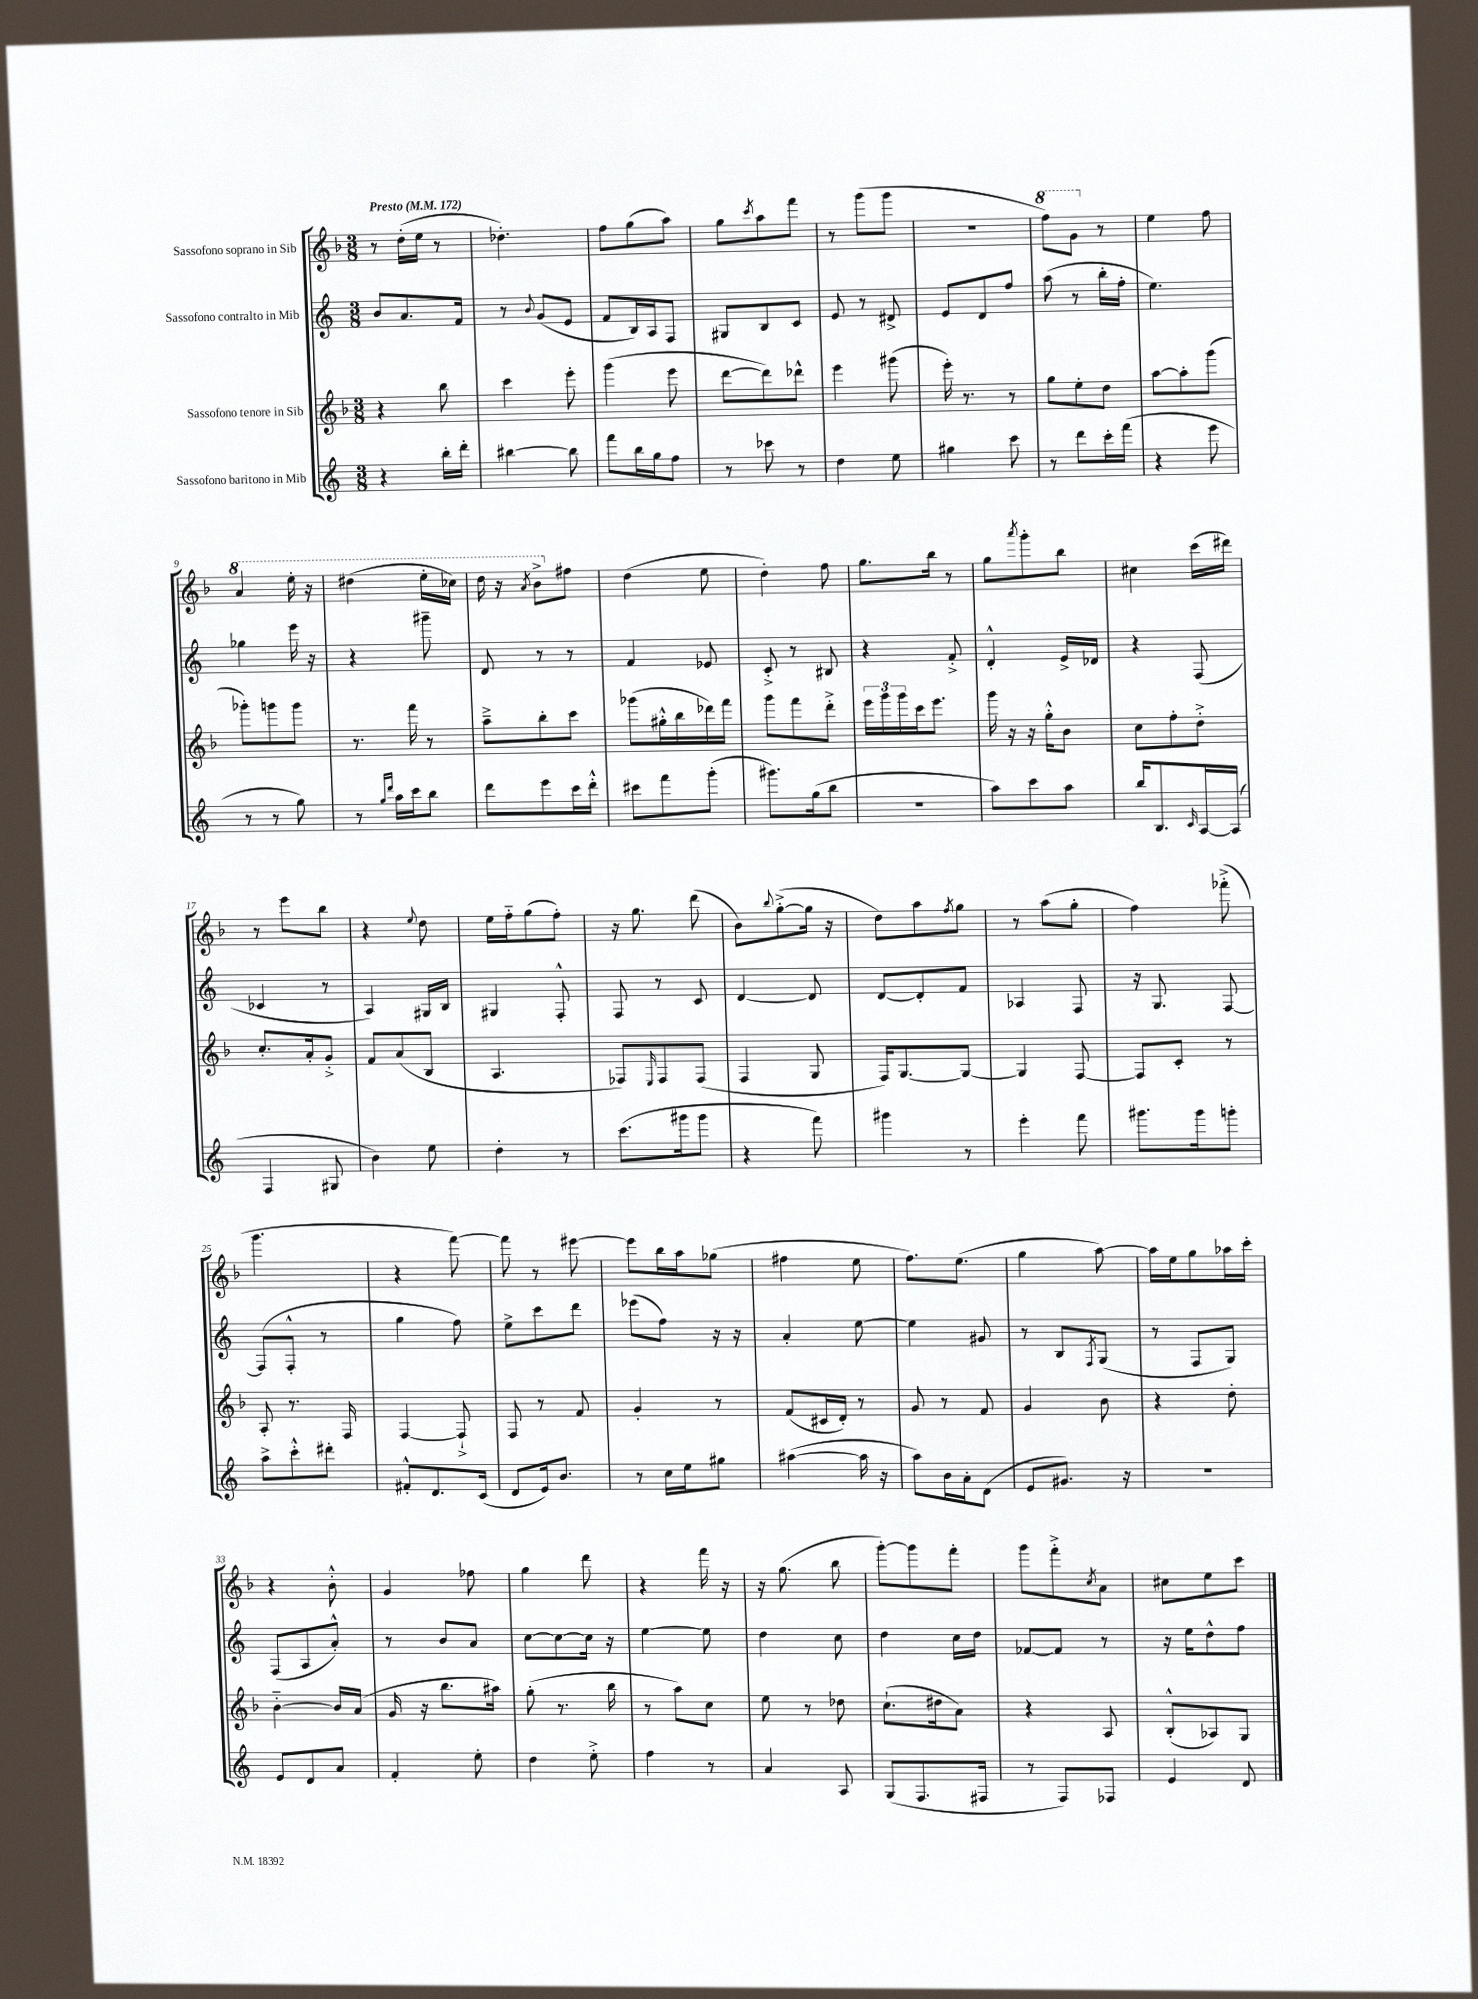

**kern	**kern	**kern	**kern
*staff4	*staff3	*staff2	*staff1
*clefG2	*clefG2	*clefG2	*clefG2
*k[]	*k[b-]	*k[]	*k[b-]
*M3/8	*M3/8	*M3/8	*M3/8
*MM172	*MM172	*MM172	*MM172
4r	4r	8b	8r
.	.	8.a	(16dd'
.	.	.	16ee
16bb'	8bb-	.	8r
16ddd'	.	16f	.
=	=	=	=
[4bb#	4ccc	8r	4.dd-')
.	.	8qqb	.
.	.	(8g	.
8bb#]	8eee'	8e	.
=	=	=	=
8fff	(4ggg	8f	8ff
16bb	.	16B)	(8gg
16gg	.	16A	.
8ff	8eee	8F	8aa)
=	=	=	=
8r	[8ddd	8G#	8gg
.	.	.	8qccc
8ccc-	8ddd])	8B	8aa
8r	8ddd-^^	8c	8fff
=	=	=	=
4dd	4eee	8e	8r
.	.	8r	(8ggg
8ee	(8ggg#	8d#^	8ggg
=	=	=	=
4gg#	16eee')	8e	4.r
.	8.r	.	.
.	.	8d	.
8ccc	8r	8ff	.
=	=	=	=
8r	8gg	(8aa	8fff)
8ddd	8ee'	8r	8gg
16ccc'	8dd	16bb'	8r
(16fff	.	16ff'	.
=	=	=	=
4r	[8aa	4.ee)	4ee
.	8aa']	.	.
8eee	(8ggg	.	8ff
=	=	=	=
8r	8ggg-')	4gg-	4aa
8r	8ggg	.	.
8gg)	8ggg	16eee	16eee'
.	.	16r	16r
=	=	=	=
8r	8.r	4r	(4ddd#
16qqgg	.	.	.
16qqddd	.	.	.
16aa	.	.	.
16ccc	16fff	.	.
8bb	8r	8ggg#~	16eee'
.	.	.	16ccc-)
=	=	=	=
8ddd	8aa~^	8d	16ddd
.	.	.	16r
.	.	.	8qaa
8eee	8bb-'	8r	8bb-^
16ccc	8ccc	8r	8ff#
16ddd'^^	.	.	.
=	=	=	=
8ccc#	(8ggg-	4f	(4dd
8fff	16gg#'^^	.	.
.	16bb-	.	.
(8ggg'	16ddd-)	8e-	8ee
.	16fff	.	.
=	=	=	=
8.ggg#)	8ggg	8c'^	4dd')
.	8fff	8r	.
(16gg	.	.	.
8bb	8ddd'^	8B#	8ff
=	=	=	=
4.r	24eee	4r	8.gg
.	24ggg	.	.
.	24ggg	.	.
.	16ccc	.	.
.	8.eee	.	16bb-
.	.	8f'^	8r
=	=	=	=
8aa)	16ggg	4d'^^	8gg
.	16r	.	.
.	.	.	8qaaa
8ccc	16r	.	8ggg'
.	16gg'^^	.	.
8aa	8b-	16e^	8bb-
.	.	16d-	.
=	=	=	=
16bb	8cc	4r	4cc#
8.B	.	.	.
.	8ff'	.	.
16qqc	.	.	.
[16A	8dd'^	(8F	(16ccc
(16A]	.	.	16ddd#)
=	=	=	=
4F	8.cc'	4c-	8r
.	.	.	8eee
.	16a'	.	.
8G#	8g'^	8r	8bb-
=	=	=	=
4b)	8f	4A)	4r
.	(8a	.	.
.	.	.	8qqee
8ee	8B-	16G#	8dd
.	.	16B	.
=	=	=	=
4dd'	4.A	4G#	16ee
.	.	.	16ff'~
.	.	.	(8gg
8r	.	8F'^^	8ff')
=	=	=	=
(8.ccc	8F-)	8F	16r
.	.	.	8.gg
.	16qqE	.	.
.	8F-	8r	.
16ggg#	.	.	.
8ggg#	(8F-	8c	(8ddd
=	=	=	=
4r	4F	[4d	8b-)
.	.	.	8qqbb-
.	.	.	([8gg'^
8fff)	8G	8d]	16gg]
.	.	.	16r
=	=	=	=
4ggg#	16F)	[8d	8dd)
.	[8.G	.	.
.	.	8d']	8aa
.	.	.	8qff
8r	8G_	8f	8gg
=	=	=	=
4eee'	4G]	4A-	8r
.	.	.	(8aa
8fff	[8F	8F	8gg'
=	=	=	=
8.ggg#	8F]	16r	4ff)
.	.	8.G	.
.	8c'	.	.
16ggg#	.	.	.
8ggg'	8r	[8F	(8fff-'^
=	=	=	=
8aa^	8A'	(8F]	4.ggg
8ccc'^^	8.r	8F'^^	.
8ddd#'	.	8r	.
.	16F	.	.
=	=	=	=
8f#'^^	[4F	4gg	4r
8.d	.	.	.
.	8F`^]	8ff)	[8fff)
(16c	.	.	.
=	=	=	=
8d	8F	8ee^	8fff]
16e)	8r	8ccc	8r
8.b	.	.	.
.	8f	8ddd	[8eee#
=	=	=	=
8r	4g'	(8eee-	8eee#]
16cc	.	8ff)	16bb-
16ee	.	.	16aa
8gg#	8r	16r	(8gg-
.	.	16r	.
=	=	=	=
([4aa#	(8f	4a'	4ff#
.	16c#	.	.
.	16d')	.	.
16aa#]	8r	[8ee	8ee
16r	.	.	.
=	=	=	=
8aa)	8g	4ee]	8.ff)
16b	8r	.	.
16a'	.	.	(8.ee
(8d	8f	8g#	.
=	=	=	=
8e	4g	8r	4gg
8.g#)	.	8B	.
.	.	8qF	.
.	8b-	(8G	[8aa)
16r	.	.	.
=	=	=	=
4.r	4r	8r	16aa]
.	.	.	16ee
.	.	8F	8gg
.	8dd'	8G)	16aa-
.	.	.	16ccc'
=	=	=	=
8e	[4b-'~	(8F	4r
8d	.	8A	.
8a	16b-]	8a'^^)	8b-'^^
.	(16a	.	.
=	=	=	=
4f'	16g	8r	4g
.	16r	.	.
.	8.bb-	8b	.
8ee'	.	8a	8ff-
.	16aa#)	.	.
=	=	=	=
4dd	(8gg'	[8cc	4gg
.	8.r	8cc_	.
8ee'^	.	16cc]	8ddd
.	16bb-	16r	.
=	=	=	=
4ff	8r	[4ee	4r
.	8aa)	.	.
8r	8cc	8ee]	16fff
.	.	.	16r
=	=	=	=
4a	8ee	4dd	16r
.	.	.	(8.gg
.	8r	.	.
8A	8dd-	8cc	8bb-
=	=	=	=
(8G	(8.cc`	4dd	[8ggg')
8.F	.	.	8ggg]
.	16dd#	.	.
.	8a)	16cc	8fff'
16F#	.	16dd	.
=	=	=	=
8r	4r	[8f-	8ggg
8F)	.	8f-]	8fff'^
.	.	.	8qcc
8F-	8A	8r	8a
=	=	=	=
4e	(8B-'^^	16r	8cc#
.	.	16ee	.
.	8A-)	8dd^^	8ee
8d	8G	8ff	8ccc
==	==	==	==
*-	*-	*-	*-
